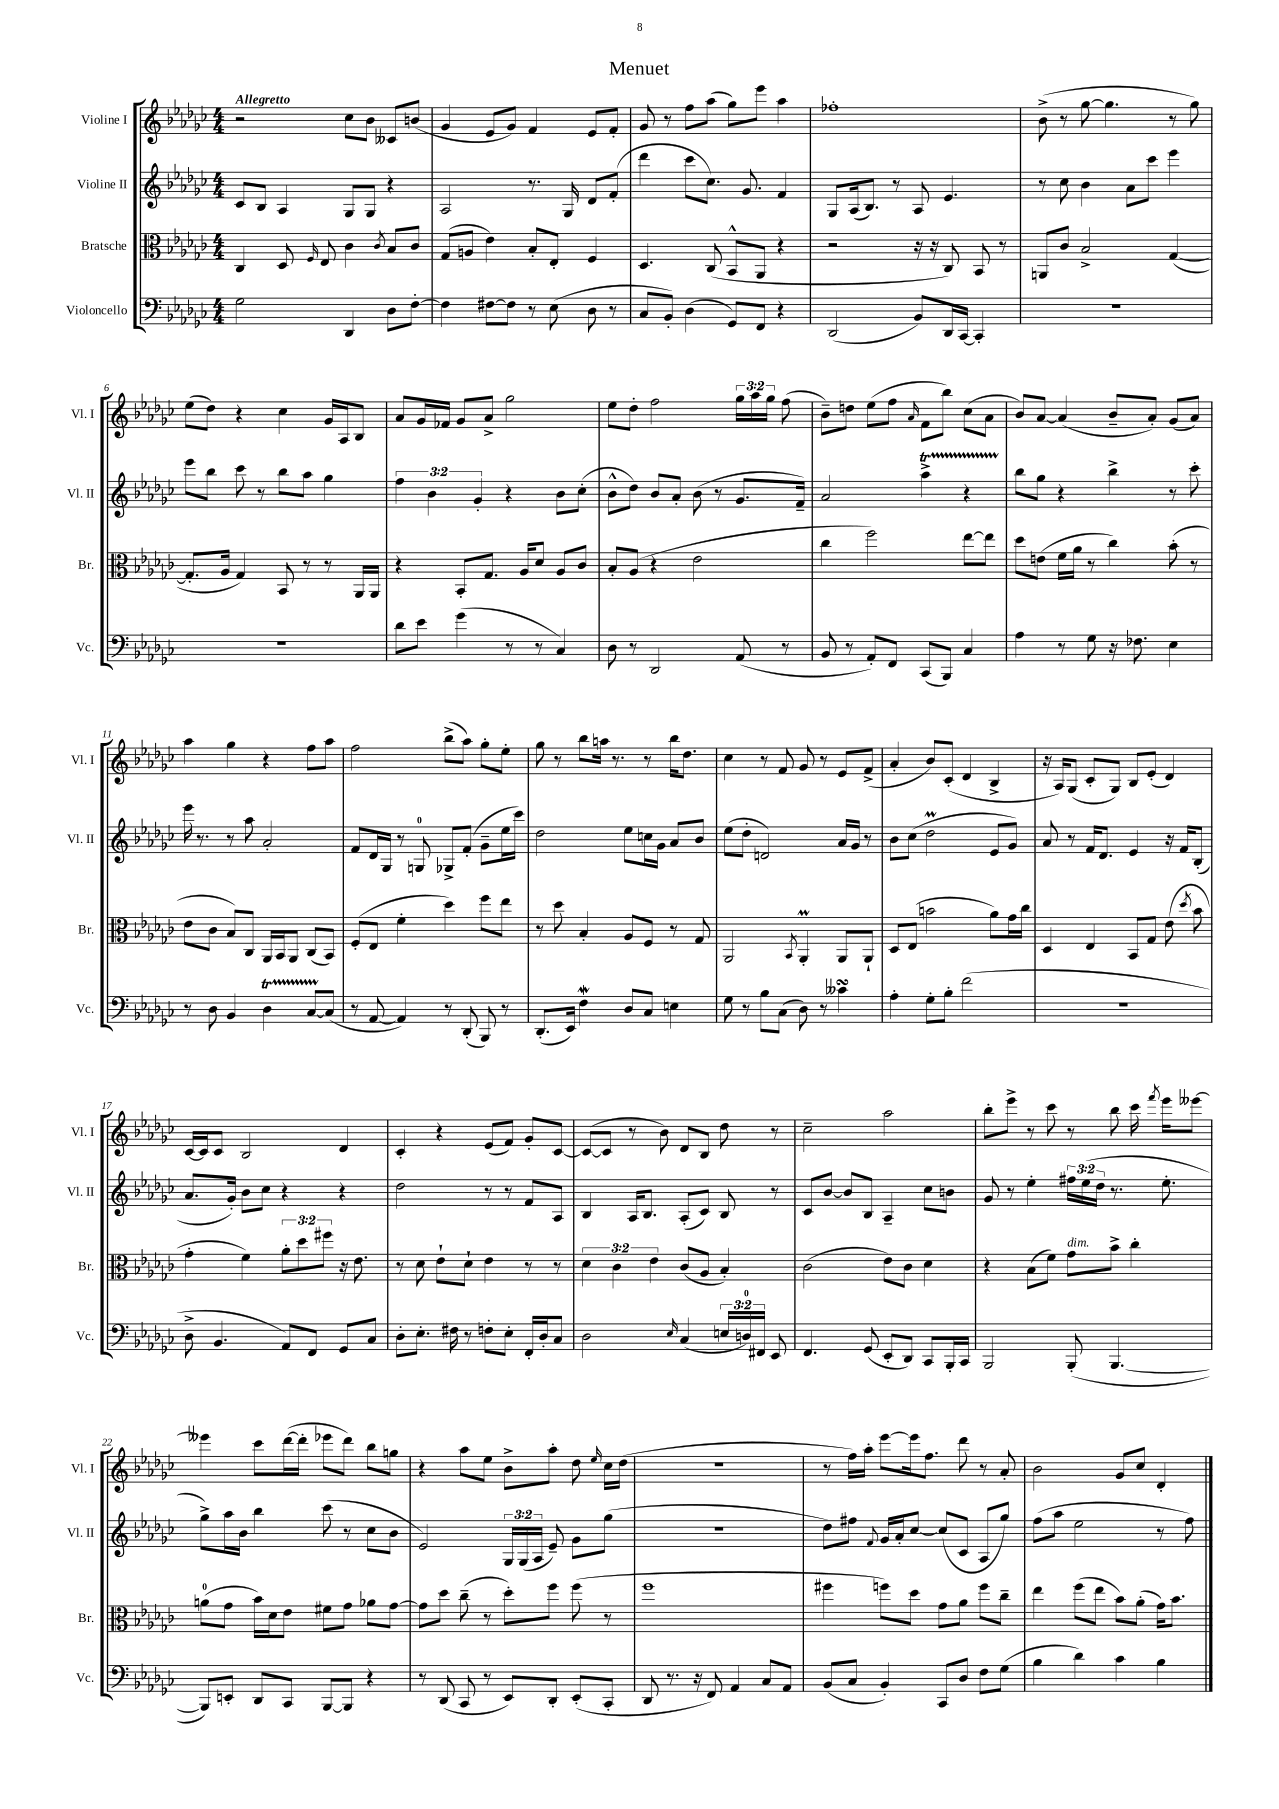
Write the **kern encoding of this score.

**kern	**kern	**kern	**kern
*staff4	*staff3	*staff2	*staff1
*clefF4	*clefC3	*clefG2	*clefG2
*k[b-e-a-d-g-c-]	*k[b-e-a-d-g-c-]	*k[b-e-a-d-g-c-]	*k[b-e-a-d-g-c-]
*M4/4	*M4/4	*M4/4	*M4/4
2G-	4C-	8c-	2r
.	.	8B-	.
.	8D-	4A-	.
.	16qqF	.	.
.	8E-	.	.
4DD-	4c-	8G-	8cc-
.	.	8G-	8b-
.	8qc-	.	.
8D-	8B-	4r	8c--
[8F'	8c-	.	(8b
=	=	=	=
4F]	(8G-	2A-	4g-
.	8A	.	.
[8F#	4e-)	.	8e-
8F#]	.	.	8g-)
8r	8B-'	8.r	4f
(8E-	8E-'	.	.
.	.	16G-	.
8D-	4F	8d-	8e-
8r	.	(8f'	8f'
=	=	=	=
8C-	4.D-	4ddd-	8g-
8BB-')	.	.	8r
(4D-	.	8ccc-	8ff
.	(8C-	8.cc-)	(8aa-
8GG-)	8BB-^^	.	8gg-)
.	.	8.g-	.
8FF	8AA-	.	8eee-
4r	4r	4f	4aa-
=	=	=	=
(2DD-	2r	8G-	1ff-'
.	.	(16A-	.
.	.	8.B-)	.
.	.	8r	.
8BB-)	16r	8A-	.
.	16r	.	.
16DD-	8C-)	4.e-	.
[16CC-	.	.	.
4CC-']	8BB-	.	.
.	8r	.	.
=	=	=	=
1r	8AA	8r	(8b-^
.	8c-	8cc-	8r
.	2B-^	4b-	[8gg-
.	.	.	4.gg-]
.	.	8a-	.
.	.	8ccc-	.
.	([4G-	4eee-	8r
.	.	.	8gg-)
=	=	=	=
1r	8.G-']	8eee-	(8ee-
.	.	8bb-	8dd-)
.	16A-	.	.
.	4G-)	8ccc-	4r
.	.	8r	.
.	8BB-	8bb-	4cc-
.	8r	8aa-	.
.	8r	4gg-	16g-
.	.	.	16A-
.	16AA-	.	8B-
.	16AA-	.	.
=	=	=	=
8d-	4r	6ff	8a-
8e-	.	.	16g-
.	.	6b-	.
.	.	.	16f-
(4g-	8BB-'	.	8g-
.	.	6g-'	.
.	8.G-	.	8a-^
8r	.	4r	2gg-
.	16A-	.	.
8r	8d-	.	.
4C-)	8A-	8b-	.
.	8c-	(8cc-'	.
=	=	=	=
8D-	8B-'	8b-^^	8ee-
8r	(8A-	8dd-)	8dd-'
2DD-	4r	8b-	2ff
.	.	8a-'	.
.	2e-	(8b-	.
.	.	8r	.
(8AA-	.	8.g-	24gg-
.	.	.	24aa-
.	.	.	24gg-
8r	.	.	(8ff
.	.	16f~)	.
=	=	=	=
8BB-	4cc-	2a-	8b-~)
8r	.	.	8dd
8AA-')	2ff)	.	(8ee-
8FF	.	.	8ff
.	.	.	16qqa-
(8CC-	.	4aa-^	8f
8BBB-)	.	.	8bb-)
4C-	[8ee-	4r	(8cc-
.	8ee-]	.	8a-
=	=	=	=
4A-	8dd-	8bb-	8b-)
.	(8e	8gg-	[8a-
8r	16f	4r	(4a-]
.	16a-	.	.
8G-	8r	.	.
16r	4cc-)	4bb-^	8b-~
8.F-	.	.	.
.	.	.	8a-')
4E-	(8b-'	8r	(8g-
.	8r	8ccc-'	8a-)
=	=	=	=
8r	8e-	16eee-	4aa-
.	.	8.r	.
8D-	8c-	.	.
4BB-	8B-)	8r	4gg-
.	8C-	8aa-	.
4D-	16AA-	2a-'	4r
.	16BB-	.	.
.	8AA-	.	.
[8C-	(8C-	.	8ff
(8C-]	8BB-)	.	8aa-
=	=	=	=
8r	(8F'	8f	2ff
[8AA-	8E-	16d-	.
.	.	16G-	.
4AA-])	4f'	8r	.
.	.	8G	.
8r	4dd-)	8G-^	(8bb-^
(8DD-'	.	(8f'	8aa-)
8BBB-)	8ff	8g-~	8gg-'
8r	8ee-	16ee-	8ee-'
.	.	16ccc-)	.
=	=	=	=
(8.DD-'	8r	2dd-	8gg-
.	8dd-	.	8r
16EE-)	.	.	.
4F	4B-'	.	8bb-
.	.	.	16aa
.	.	.	8.r
8D-	8A-	8ee-	.
8C-	8F	16cc	8r
.	.	16g-	.
4E	8r	8a-	16bb-
.	.	.	8.dd-
.	8G-	8b-	.
=	=	=	=
8G-	2AA-	(8ee-	4cc-
8r	.	8dd-'	.
8B-	.	2d)	8r
(8C-	.	.	8f
.	8qBB-	.	.
8D-)	4AA-'	.	8g-
8r	.	.	8r
4c--	8AA-	16a-	8e-
.	.	16g-	.
.	8AA-`	8r	(8f^
=	=	=	=
4A-'	8D-	8b-	4a-'
.	(8E-	(8cc-	.
8G-'	2b	2dd-	8b-)
8B-'	.	.	(8c-'
(2f	.	.	4d-
.	8a-)	8e-	4B-^
.	16g-	8g-)	.
.	16cc-	.	.
=	=	=	=
1r	4D-	8a-	16r
.	.	.	16A-)
.	.	8r	(8G-
.	4E-	16f	8c-'
.	.	8.d-	.
.	.	.	8G-)
.	8BB-	4e-	8B-
.	8G-	.	(8e-'
.	(8e-	16r	4d-)
.	.	16f	.
.	8qdd-	.	.
.	8b-	(8B-'	.
=	=	=	=
8D-^	4g-'	8.a-	[16c-
.	.	.	16c-]
4.BB-	.	.	8c-
.	.	16g-')	.
.	4f)	8b-	2B-
.	.	8cc-	.
8AA-)	12a-'	4r	.
.	12dd-	.	.
8FF	.	.	.
.	12ff#	.	.
8GG-	16r	4r	4d-
.	8.e-	.	.
8C-	.	.	.
=	=	=	=
8D-'	8r	2dd-	4c-'
8.E-'	8d-	.	.
.	8e-`	.	4r
16F#	.	.	.
8r	8d-`	.	.
8F'	4e-	8r	(8e-
8E-'	.	8r	8f)
16FF'	8r	8f	8g-'
16D-'	.	.	.
8C-	8r	8A-	[8c-
=	=	=	=
2D-	6d-	4B-	(8c-_
.	.	.	8c-]
.	6c-	.	.
.	.	16A-	8r
.	.	8.B-	.
.	6e-	.	.
.	.	.	8b-)
16qqE-	.	.	.
(4C-	(8c-	(8A-'	8d-
.	8A-	8c-)	8B-
24E	4B-')	8B-	8dd-
24D)	.	.	.
24FF#	.	.	.
8EE-	.	8r	8r
=	=	=	=
4.FF	(2c-	8c-	2cc-~
.	.	[8b-	.
.	.	8b-]	.
(8GG-	.	8B-	.
8EE-'	8e-)	4A-~	2aa-
8DD-)	8c-	.	.
8CC-	4d-	8cc-	.
16BBB-'	.	8b	.
16CC-	.	.	.
=	=	=	=
2BBB-	4r	8g-	8bb-'
.	.	8r	8eee-^
.	(8B-	4ee-'	8r
.	8f)	.	8ccc-
(8BBB-'	8g-	24ff#	8r
.	.	(24ee-	.
.	.	24dd-	.
[4.BBB-	8b-^	8.r	8bb-
.	4cc-'	.	16ccc-
.	.	.	8qfff
.	.	8.ee-'	16eee-
.	.	.	[8eee--
=	=	=	=
8BBB-])	(8a	8gg-^)	4eee--]
8EE'	8g-	16aa-	.
.	.	16b-	.
8DD-	16b-)	4bb-	8ccc-
.	16d-	.	.
8CC-	8e-	.	([16ddd-
.	.	.	16ddd-']
[8BBB-	8f#	(8ccc-	8eee-
8BBB-]	8g-	8r	8ddd-)
4r	8a-	8cc-	8bb-
.	[8g-	8b-	8gg
=	=	=	=
8r	8g-]	2e-)	4r
(8DD-	8dd-	.	.
8CC-	(8cc-~	.	8aa-
8r	8r	.	8ee-
8EE-)	8dd-')	24G-	8b-^
.	.	(24G-	.
.	.	24A-	.
8DD-'	8ff	8e-~)	8aa-'
(8EE-'	(8ff	8g-	8dd-
.	.	.	16qqee-
8CC-'	8r	(8gg-	16cc-
.	.	.	(16dd-
=	=	=	=
8DD-	1ff	1r	1r
8.r	.	.	.
16r	.	.	.
8FF)	.	.	.
4AA-	.	.	.
8C-	.	.	.
8AA-	.	.	.
=	=	=	=
(8BB-	4ff#	8dd-)	8r
8C-	.	8ff#	16ff)
.	.	.	16aa-'
.	.	8qqf	.
4BB-')	8ff)	16g-	[8eee-
.	.	16a-'	.
.	8dd-	[8cc-	16eee-]
.	.	.	8.ff
8CC-	8g-	(8cc-]	.
8D-	8a-	8c-	8ddd-
8F	8ff	8A-	8r
(8G-	8cc-~	8gg-)	8a-'
=	=	=	=
4B-	4ee-	(8ff	2b-
.	.	8aa-	.
4d-)	(8ff	2ee-	.
.	8ee-	.	.
4c-	8b-)	.	8g-
.	(8a-'	.	8cc-
4B-	16g-)	8r	4d-'
.	8.b-	.	.
.	.	8ff)	.
==	==	==	==
*-	*-	*-	*-
